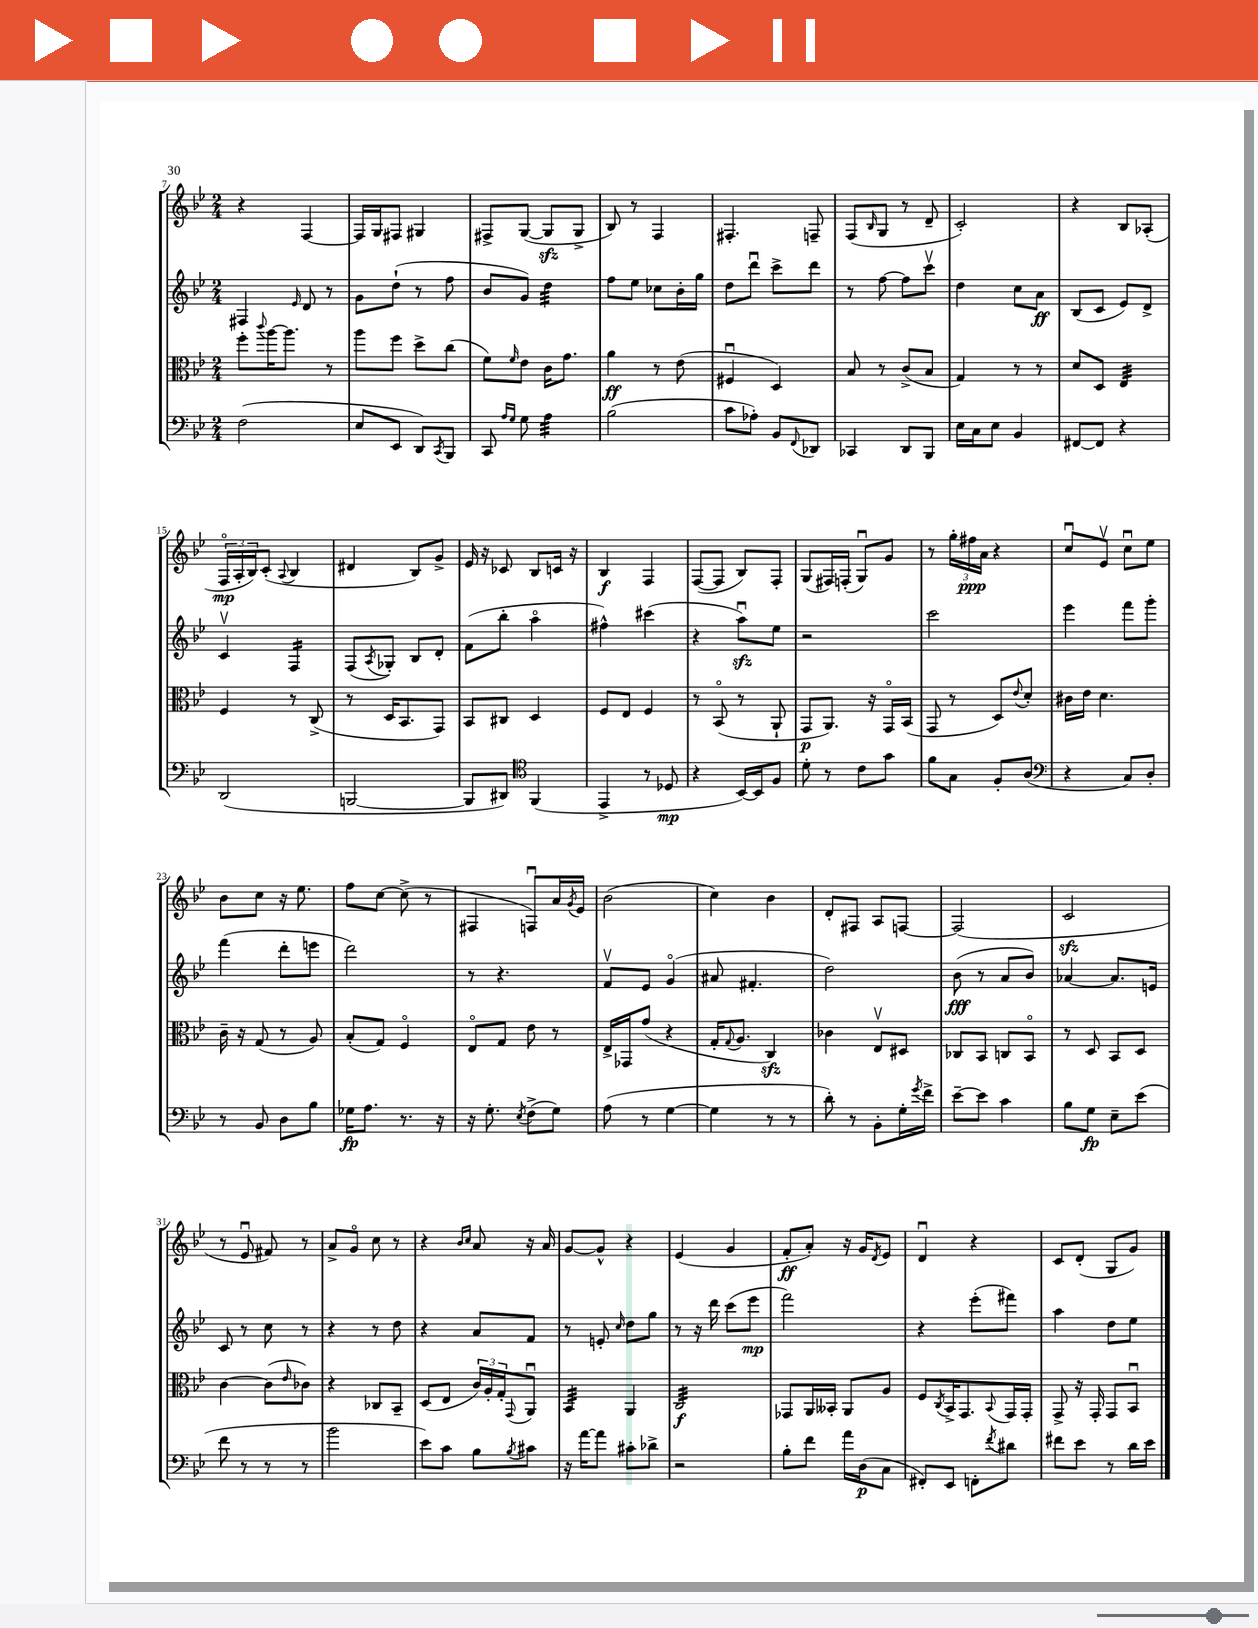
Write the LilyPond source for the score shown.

<<
\new StaffGroup <<
\new Staff = "s0" {
    \clef treble \key bes \major \numericTimeSignature \time 2/4
    r4 f4~ |
    f16 g16 fis8 gis4 |
    fis8-> g8~( g8\sfz g8-> |
    bes8) r8 f4 |
    fis4.-. f8-- |
    f8( \grace { bes16 } g8 r8 d'8-- |
    c'2-.) |
    r4 bes8 aes8-.( |
    \tuplet 3/2 { f16\flageolet\mp a16-. bes16) } c'8-.( \appoggiatura { a8 } bes4 |
    dis'4 bes8) g'8-> |
    ees'16 r16 ces'8 bes8 c'16 r16 |
    bes4\f f4 |
    f8~( f8 bes8) f8-. |
    g8( fis16) f16-.( g8\downbow) g'8 |
    r8 \tuplet 3/2 { g''16-. fis''16\ppp a'16 } r4 |
    c''8\downbow ees'8\upbow c''8\downbow ees''8 |
    bes'8 c''8 r16 ees''8. |
    f''8 c''8~ c''8->( r8 |
    fis4 f8\downbow) a'16 \acciaccatura { g'8 } ees'16 |
    bes'2( |
    c''4) bes'4 |
    d'8-. fis8 a8 f8~ |
    f2( |
    c'2\sfz |
    r8 ees'8\downbow fis'8) r8 |
    a'8-> g'8\flageolet c''8 r8 |
    r4 \grace { bes'16 c''16 } a'8 r16 a'16 |
    g'8~ g'8-^ r4 |
    ees'4( g'4 |
    f'8-.\ff a'8-.) r16 g'16 \acciaccatura { d'8 } ees'8 |
    d'4\downbow r4 |
    c'8 d'8-.( g8 g'8) \bar "|." |
}
\new Staff = "s1" {
    \clef treble \key bes \major \numericTimeSignature \time 2/4
    fis4 \grace { ees'16 } d'8 r8 |
    g'8 d''8-!( r8 f''8 |
    bes'8 g'8) d''4:32 |
    f''8 ees''8 ces''8 bes'16-. g''16 |
    d''8 d'''8\downbow c'''8-> d'''8 |
    r8 f''8~ f''8 c'''8\upbow |
    d''4 c''8 a'8\ff |
    bes8( c'8 ees'8) d'8-> |
    c'4\upbow f4:16 |
    f8( \acciaccatura { a8 } ges8-.) bes8 d'8-. |
    f'8( bes''8-. a''4\flageolet |
    fis''4-^) cis'''4( |
    r4 a''8\downbow\sfz) ees''8 |
    r2 |
    c'''2 |
    ees'''4 f'''8 g'''8-. |
    f'''4( d'''8-. e'''8 |
    d'''2) |
    r8 r4. |
    f'8\upbow ees'8 g'4\flageolet( |
    ais'8 fis'4.-. |
    d''2) |
    bes'8\fff( r8 a'8 bes'8) |
    aes'4~ aes'8. e'16 |
    c'8 r8 c''8 r8 |
    r4 r8 d''8 |
    r4 a'8 f'8 |
    r8 e'8-. \grace { c''16 } d''8 g''8 |
    r8 r16 d'''16 c'''8( ees'''8\mp |
    f'''2) |
    r4 ees'''8-.( fis'''8) |
    a''4 d''8 ees''8 \bar "|." |
}
\new Staff = "s2" {
    \clef alto \key bes \major \numericTimeSignature \time 2/4
    f''8-. \appoggiatura { c'''8 } a''16~ a''8. r8 |
    a''8 f''8 d''8-> c''8( |
    f'8) \grace { f'16 } ees'8 c'16 g'8. |
    a'4\ff r8 ees'8( |
    fis4\downbow d4) |
    bes8 r8 c'8->( bes8 |
    g4) r8 r8 |
    d'8 d8 ees4:32 |
    f4 r8 c8->( |
    r8 d16 bes,8. g,8) |
    bes,8 cis8 d4 |
    f8 ees8 f4 |
    r8 bes,8\flageolet( r8 a,8-! |
    g,8\p a,8.) r16 g,16\flageolet bes,16( |
    g,8 r8 d8) \appoggiatura { ees'8 } d'8-. |
    cis'16 ees'16 d'4. |
    c'16-- r16 g8( r8 a8) |
    bes8-.( g8) f4\flageolet |
    ees8\flageolet g8 ees'8 r8 |
    ees16-> ges,16 g'8( r4 |
    g16-. \appoggiatura { g8 } a8. c4\sfz) |
    ces'4 ees8\upbow dis8 |
    ces8 bes,8 c8 bes,8\flageolet |
    r8 d8 bes,8 d8 |
    c'4~ c'8( \grace { ees'16 } ces'8) |
    r4 ces8 bes,8-- |
    d8( ees8 \tuplet 3/2 { c'16) a16-. g16-. } \appoggiatura { g,8 } a,8\downbow |
    bes,4:32 a,4 |
    c2:32\f |
    ges,8 a,16 beses,16-. a,8 a8 |
    f8 \acciaccatura { c8 } bes,16-> g,8. \appoggiatura { bes,8 } g,16 g,16-. |
    g,8-> r16 g,16-. g,8 bes,8\downbow \bar "|." |
}
\new Staff = "s3" {
    \clef bass \key bes \major \numericTimeSignature \time 2/4
    f2( |
    ees8 ees,8 d,8) \acciaccatura { c,8 } bes,,8 |
    c,8 \grace { a16 g16 } g8 a4:32 |
    bes2( |
    c'8 aes8-.) bes,8 \appoggiatura { f,8 } des,8 |
    ces,4 d,8 bes,,8 |
    ees16 c16 ees8 bes,4 |
    fis,8~ fis,8 r4 |
    d,2( |
    b,,2~ |
    b,,8 dis,8) \clef tenor f,4( |
    ees,4-> r8 des8\mp |
    r4 bes,16~) bes,16 f8 |
    d'8-. r8 c'8 g'8 |
    f'8 g8 f8-. a8( |
    \clef bass r4 c8) d8-. |
    r8 bes,8 d8 bes8 |
    ges16\fp a8. r8. r16 |
    r16 g8.-. \acciaccatura { ees8 } f8->( g8) |
    a8( r8 g4~ |
    g4 r8 r8 |
    d'8-.) r8 bes,8-. g16-. \acciaccatura { g'8 } f'16-> |
    ees'8~-- ees'8 c'4 |
    bes8 g8\fp ees8-- ees'8( |
    f'8 r8 r8 r8 |
    bes'2 |
    ees'8) c'8 bes8 \acciaccatura { bes8 } cis'8 |
    r16 a'16~ a'8 cis'8-. des'8-> |
    r2 |
    bes8-. f'8 a'16 d16\p( c8 |
    fis,8-.) ees,8 f,8-. \acciaccatura { f'8 } dis'8 |
    fis'8 ees'8 r8 d'16 ees'16 \bar "|." |
}
>>
>>
\layout { \context { \Score currentBarNumber = #7 } }
